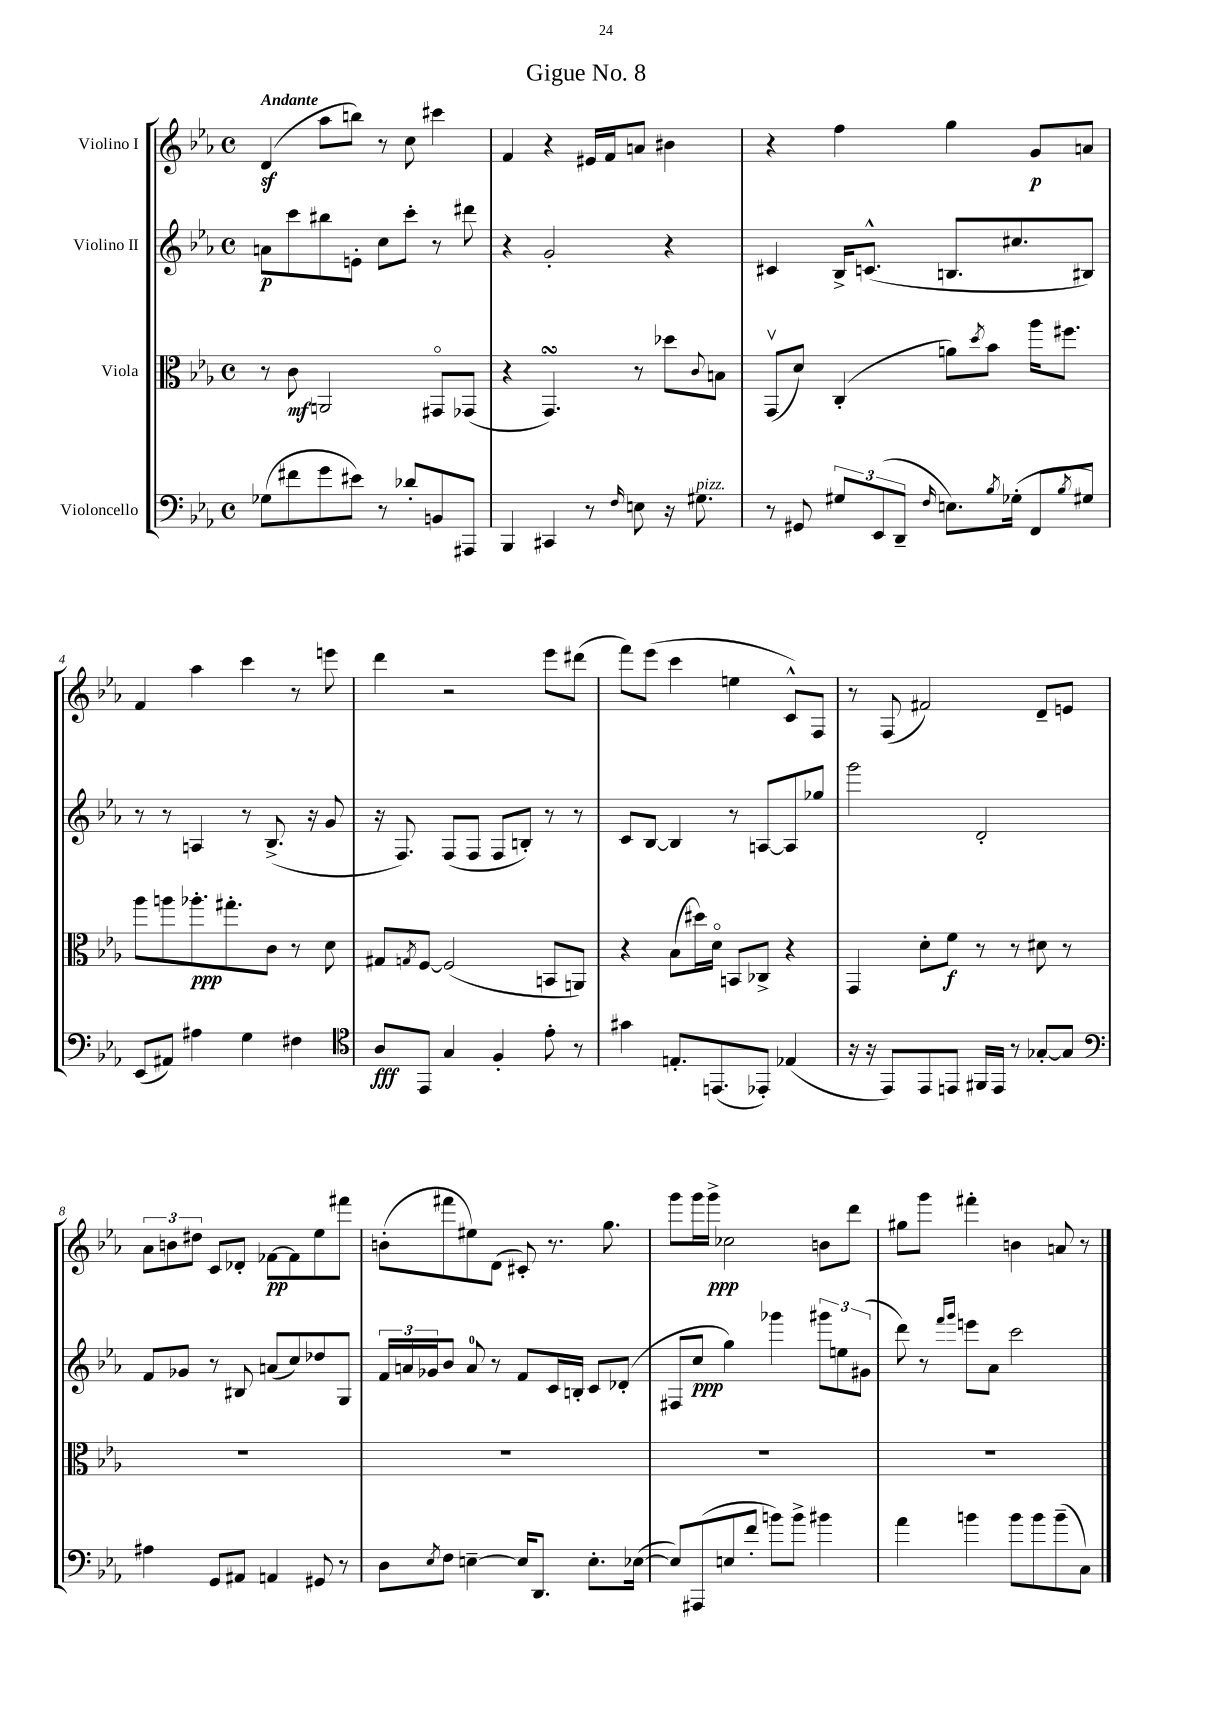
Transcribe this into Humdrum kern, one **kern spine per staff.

**kern	**dynam	**kern	**dynam	**kern	**dynam	**kern	**dynam
*part4	*part4	*part3	*part3	*part2	*part2	*part1	*part1
*staff4	*staff4	*staff3	*staff3	*staff2	*staff2	*staff1	*staff1
*I"Violoncello	*	*I"Viola	*	*I"Violino II	*	*I"Violino I	*
*clefF4	*	*clefC3	*	*clefG2	*	*clefG2	*
*k[b-e-a-]	*	*k[b-e-a-]	*	*k[b-e-a-]	*	*k[b-e-a-]	*
*M4/4	*	*M4/4	*	*M4/4	*	*M4/4	*
*met(c)	*	*met(c)	*	*met(c)	*	*met(c)	*
=1	=1	=1	=1	=1	=1	=1	=1
!	!	!	!	!	!	!LO:TX:a:B:t=Andante	!
(8G-X\L	.	8r	.	8an\L	p	(4dz/	.
8f#X\	.	8c\	mf	8ccc\	.	.	.
8g\	.	2AAn/	.	8bb#X\	.	8aa-\L	.
8e#X\J)	.	.	.	8en'\J	.	8bbn\J)	.
8r	.	.	.	8cc\L	.	8r	.
8d-X'/L	.	.	.	8ccc'\J	.	8cc\	.
8BBn/	.	8GG#X/L	.	8r	.	4ccc#X\	.
8AAA#X/J	.	(8GG-X/J	.	8ddd#X\	.	.	.
=2	=2	=2	=2	=2	=2	=2	=2
4BBB-/	.	4r	.	4r	.	4f/	.
4CC#X/	.	4.GGsSsS/)	.	2g'/	.	4r	.
8r	.	.	.	.	.	16e#X/LL	.
.	.	.	.	.	.	16f/J	.
16qqF/	.	.	.	.	.	.	.
8En\	.	8r	.	.	.	8an/J	.
16r	.	8dd-X\L	.	4r	.	4b#X\	.
!LO:TX:a:i:t=pizz.	!	!	!	!	!	!	!
8.G#X\	.	.	.	.	.	.	.
.	.	8qqc/	.	.	.	.	.
.	.	8Bn\J	.	.	.	.	.
=3	=3	=3	=3	=3	=3	=3	=3
8r	.	(8GGv/L	.	4c#X/	.	4r	.
8GG#X/	.	8d/J)	.	.	.	.	.
12G#X/L	.	(4C'/	.	16B-^/KL	.	4ff\	.
.	.	.	.	(8.cn^^/J	.	.	.
(12EE-/	.	.	.	.	.	.	.
12DD~/J	.	.	.	.	.	.	.
16qqF/	.	.	.	.	.	.	.
8.En\L)	.	8an\L)	.	8.Bn/L	.	4gg\	.
.	.	8qdd/	.	.	.	.	.
.	.	8b-\J	.	.	.	.	.
8qB-/	.	.	.	.	.	.	.
(16G-X'\Jk	.	.	.	8.cc#X/	.	.	.
8FF/L	.	16aa-\KL	.	.	.	8g/L	p
.	.	8.ff#X\J	.	.	.	.	.
8qB-/	.	.	.	.	.	.	.
8G#X/J)	.	.	.	8B#X/J)	.	8an/J	.
!!LO:LB:g=z
=4	=4	=4	=4	=4	=4	=4	=4
(8EE-/L	.	8aa-\L	.	8r	.	4f/	.
8AA#X/J)	.	8aan\	.	8r	.	.	.
4A#X\	.	8.aa-X'\	ppp	4An/	.	4aa-\	.
.	.	8.gg#X'\	.	.	.	.	.
4G\	.	.	.	8r	.	4ccc\	.
.	.	8c\J	.	(8.B-^/	.	.	.
4F#X\	.	8r	.	.	.	8r	.
.	.	.	.	16r	.	.	.
.	.	8d\	.	8g/	.	8eeen\	.
=5	=5	=5	=5	=5	=5	=5	=5
*clefC4	*	*	*	*	*	*	*
8A-/L	fff	8G#X/L	.	16r	.	4ddd\	.
.	.	.	.	8.F/)	.	.	.
.	.	8qGn/	.	.	.	.	.
8EE-/J	.	[8F/J	.	.	.	.	.
4G/	.	(2F/]	.	(8F/L	.	2r	.
.	.	.	.	8F/J	.	.	.
4F'/	.	.	.	8F/L	.	.	.
.	.	.	.	8Bn'/J)	.	.	.
8e-'\	.	8BBn/L	.	8r	.	8eee-\L	.
8r	.	8AAn/J)	.	8r	.	(8ddd#X\J	.
=6	=6	=6	=6	=6	=6	=6	=6
4g#X\	.	4r	.	8c/L	.	8fff\L)	.
.	.	.	.	[8B-/J	.	(8eee-\J	.
8.En'/L	.	(8B-\L	.	4B-/]	.	4ccc\	.
.	.	16dd#X\L)	.	.	.	.	.
(8.EEn/	.	16d\JJ	.	.	.	.	.
.	.	8BBn/L	.	8r	.	4een\	.
8EE-X'/J)	.	8C-X^/J	.	[8An/L	.	.	.
(4E-X/	.	4r	.	8A/]	.	8c^^/L)	.
.	.	.	.	8gg-X/J	.	8F/J	.
=7	=7	=7	=7	=7	=7	=7	=7
16r	.	4GG/	.	2ggg\	.	8r	.
16r	.	.	.	.	.	.	.
8EE-/L)	.	.	.	.	.	(8F/	.
8EE-/	.	8d'\L	.	.	.	2f#X/)	.
8EEn/J	.	8f\J	f	.	.	.	.
16FF#X/LL	.	8r	.	2d'/	.	.	.
16EE/JJ	.	.	.	.	.	.	.
8r	.	8r	.	.	.	.	.
[8G-X'/L	.	8d#X\	.	.	.	8d~/L	.
8G-/J]	.	8r	.	.	.	8en/J	.
!!LO:LB:g=z
=8	=8	=8	=8	=8	=8	=8	=8
*clefF4	*	*	*	*	*	*	*
4A#X\	.	1r	.	8f/L	.	12a-\L	.
.	.	.	.	.	.	12bn\	.
.	.	.	.	8g-X/J	.	.	.
.	.	.	.	.	.	12dd#X\J	.
8GG/L	.	.	.	8r	.	8c/L	.
8AA#X/J	.	.	.	8B#X/	.	8d-X'/J	.
4AAn/	.	.	.	(8an/L	.	[8f-X\L	pp
.	.	.	.	8cc/)	.	8f-\]	.
8GG#X/	.	.	.	8dd-X/	.	8ee-\	.
8r	.	.	.	8G/J	.	8fff#X\J	.
=9	=9	=9	=9	=9	=9	=9	=9
8D\L	.	1r	.	24f/LL	.	(8bn'\L	.
.	.	.	.	24an/	.	.	.
.	.	.	.	24g-X/J	.	.	.
8qE-/	.	.	.	.	.	.	.
8F\J	.	.	.	8b-/J	.	8fff#X\	.
[4En~\	.	.	.	8a/	.	8ee#X\)	.
.	.	.	.	8r	.	(8d\J	.
16E/KL]	.	.	.	8f/L	.	8c#X'/)	.
8.DD/J	.	.	.	.	.	.	.
.	.	.	.	16c/L	.	8.r	.
.	.	.	.	16Bn'/JJ	.	.	.
8.E'\L	.	.	.	8c/L	.	.	.
.	.	.	.	.	.	8.gg\	.
.	.	.	.	(8d-X'/J	.	.	.
([16E-X\Jk	.	.	.	.	.	.	.
=10	=10	=10	=10	=10	=10	=10	=10
8E-/L])	.	1r	.	8F#X/L	.	8ggg\L	.
(8AAA#X/	.	.	.	8cc/J	ppp	16ggg\L	.
.	.	.	.	.	.	16ggg^\JJ	ppp
8En/	.	.	.	4gg\)	.	2cc-X\	.
8f'/J	.	.	.	.	.	.	.
8bn\L)	.	.	.	4ggg-X\	.	.	.
8b^\J	.	.	.	.	.	.	.
4b#X\	.	.	.	12ggg#X\L	.	8bn\L	.
.	.	.	.	12een\	.	.	.
.	.	.	.	.	.	8ddd\J	.
.	.	.	.	(12g#X\J	.	.	.
=11	=11	=11	=11	=11	=11	=11	=11
4a-\	.	1r	.	8ddd\)	.	8gg#X\L	.
.	.	.	.	8r	.	8ggg\J	.
.	.	.	.	16qqfff/LL	.	.	.
.	.	.	.	16qqggg/JJ	.	.	.
4bn\	.	.	.	8eeen\L	.	4fff#X'\	.
.	.	.	.	8a-\J	.	.	.
8b\L	.	.	.	2ccc\	.	4bn\	.
8b\	.	.	.	.	.	.	.
(8b~\	.	.	.	.	.	8an/	.
8C\J)	.	.	.	.	.	8r	.
==	==	==	==	==	==	==	==
*-	*-	*-	*-	*-	*-	*-	*-
